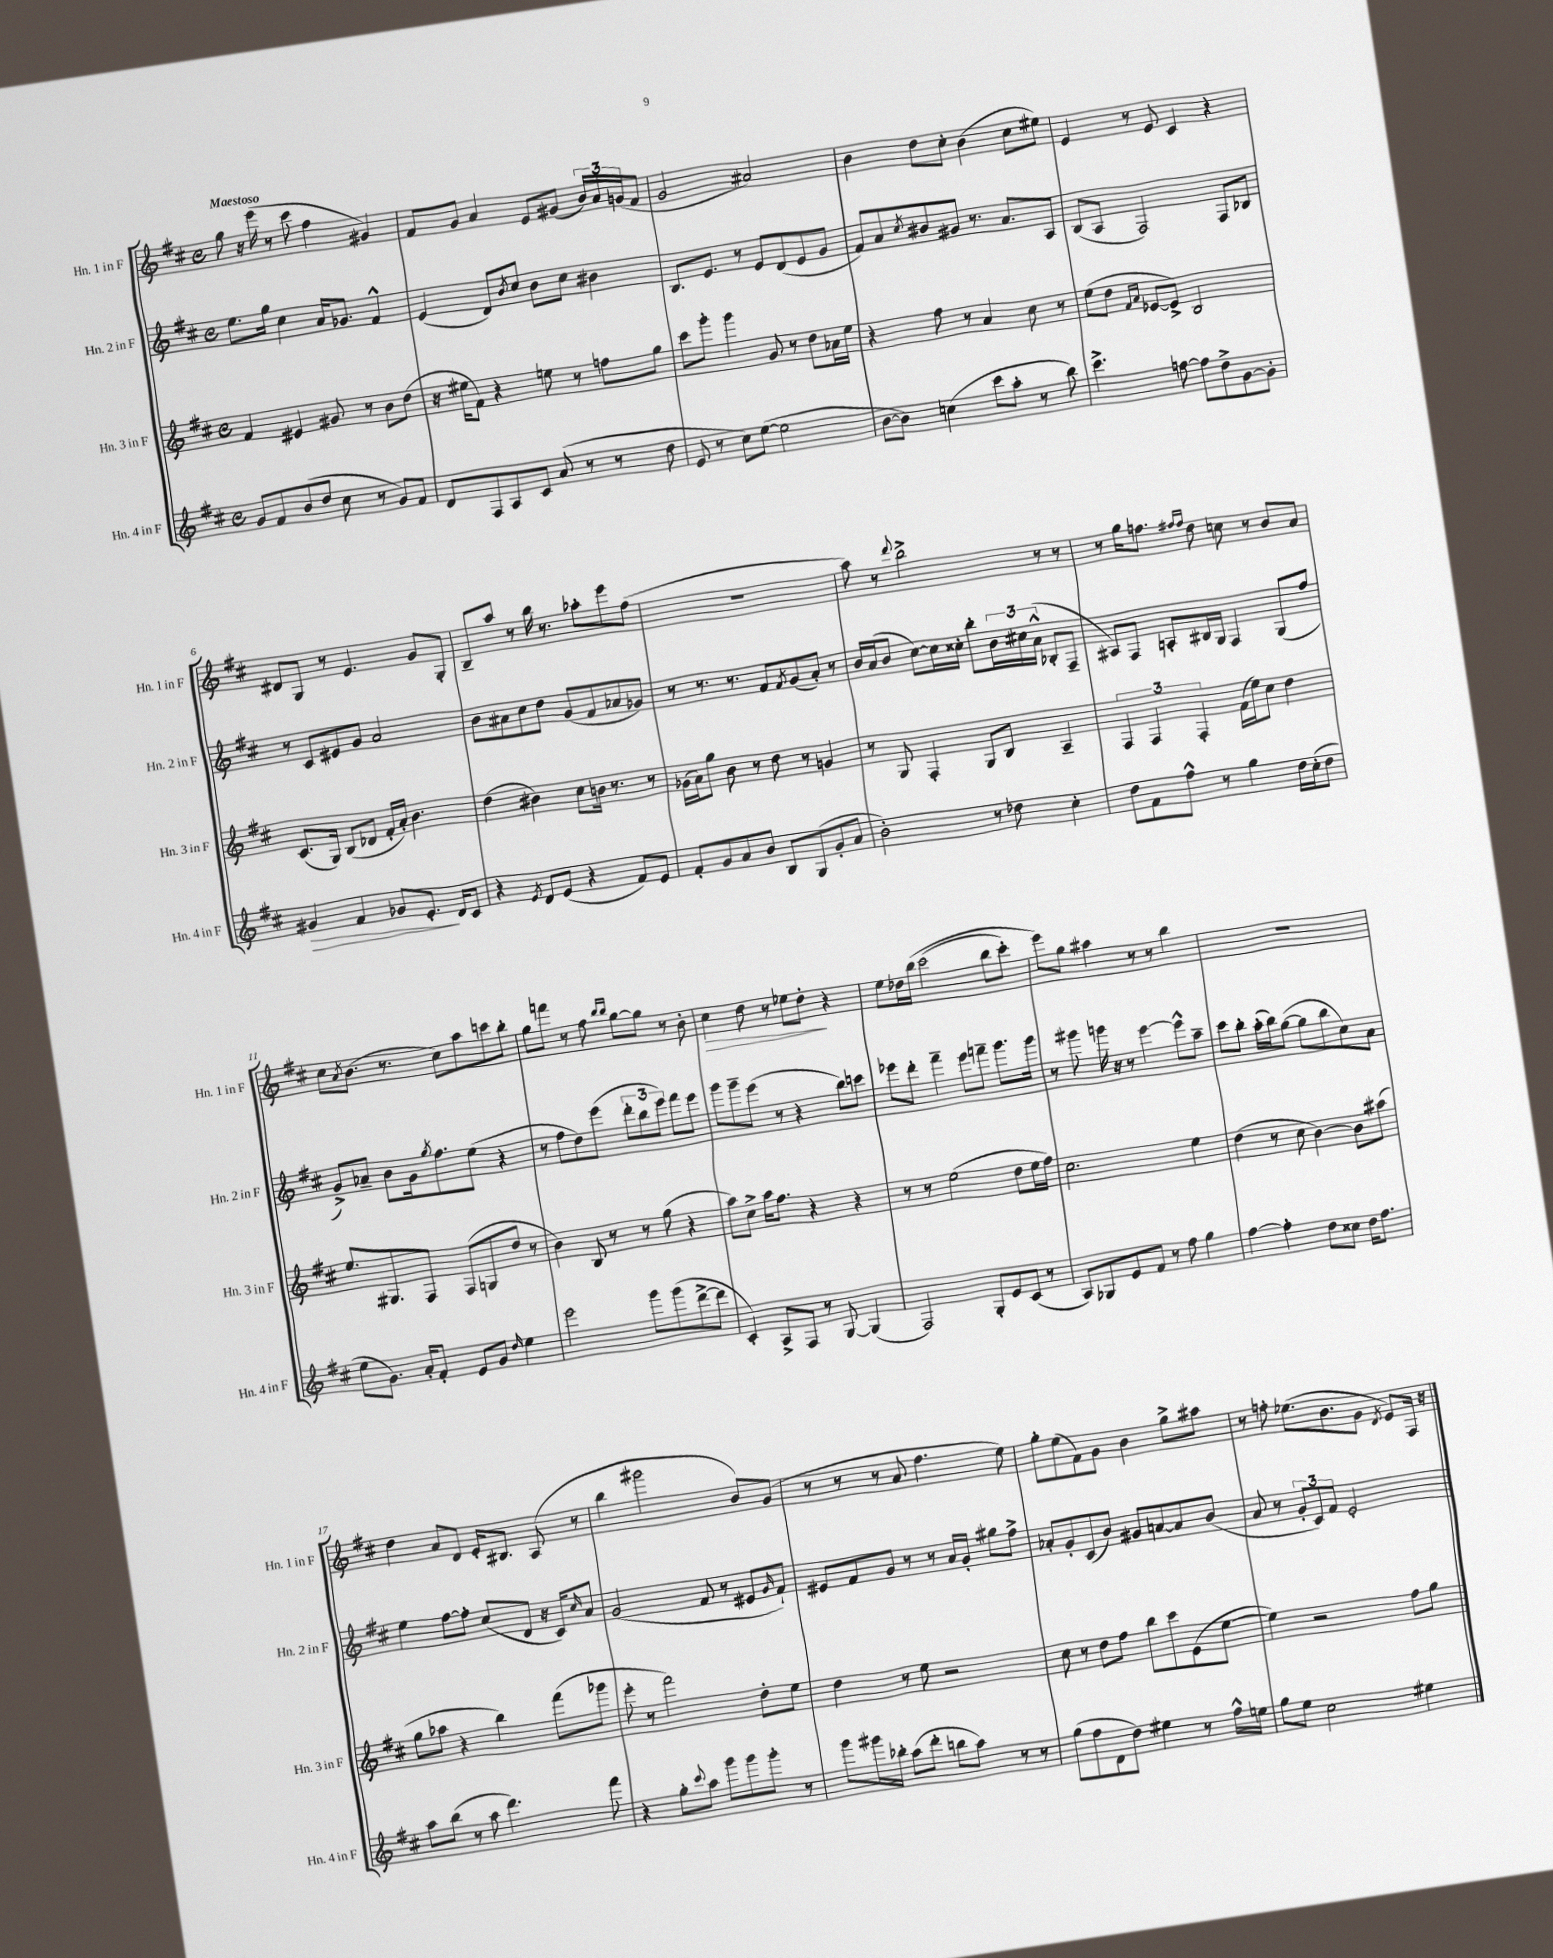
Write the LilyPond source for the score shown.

<<
\new StaffGroup <<
\new Staff = "s0" \with { instrumentName = "Hn. 1 in F" shortInstrumentName = "Hn. 1 in F" } {
    \clef treble \key d \major \defaultTimeSignature \time 4/4 \tempo "Maestoso"
    g''8 r16 e'''16( r8 cis'''8 fis''4 gis'4) |
    fis'8 g'8 a'4 e'8 gis'8( \tuplet 3/2 { b'16) a'16 g'16( } fis'8 |
    g'2 ais'2) |
    b'4 d''8 cis''8-. b'4( cis''8 eis''8) |
    e'4 r8 e'8 cis'4 r4 |
    dis'8 g8 r8 e'4. g'8 g8-. |
    b8-- a''8 r8 b''16 r8. aes''8-. e'''8 fis''8( |
    R1 |
    a''8) r8 \appoggiatura { d'''8 } b''2-> r8 r8 |
    r8 g''16 f''8. \grace { fis''16 fis''16 } d''8 c''8 r8 b'8 a'8 |
    cis''8 \acciaccatura { a'8 } b'8.( r8. cis''8) a''8 c'''8 b''8-. |
    g''8 f'''8 r8 fis''8 \grace { b''16 b''16 } g''8~ g''8 r8 b'8-. |
    cis''4\> d''8 r8 ees''8 d''8-.\! r4 |
    e''8 des''16 b''16\( cis'''2( b''8 cis'''8-.) |
    e'''8\) g''8 ais''4 r8 r8 b''4 |
    R1 |
    d''4 a'8 d'8 e'16-. bis8. a8( r8 |
    b''4 gis'''2 b'8) g'8( |
    r8 r8 r8 a'8 fis''4. e''8) |
    g''8-. e''8( fis'8) g'8 b'4 g''8-> ais''8 |
    r8 f''8-. ees''8.( b'8. g'8 \acciaccatura { d'8 } e'8) fis16 r16 \bar "|." |
}
\new Staff = "s1" \with { instrumentName = "Hn. 2 in F" shortInstrumentName = "Hn. 2 in F" } {
    \clef treble \key d \major \defaultTimeSignature \time 4/4
    e''8. g''16 cis''4 a'16 ges'8. fis'4-^ |
    e'4( d'8) \acciaccatura { b'8 } cis''8 b'8 cis''8 bis'4 |
    b8. e'8. r8 e'8 d'8( e'8 g'8 |
    fis'8) a'8 \acciaccatura { cis''8 } bis'8 gis'8 r8. a'8. a8 |
    b8( a8 fis2) fis8 bes8 |
    r8 cis'8 eis'8 g'8 a'2 |
    b'8 ais'8 cis''8 d''8 g'8( fis'8 aes'8 ges'8) |
    r8 r8. r8. fis'8 \acciaccatura { fis'8 } g'8( a'8-.) r8 |
    b'16 a'16( b'8 cis''8~) cis''16 cisis''16-. b''8-. \tuplet 3/2 { b'16 cis''16 a'16-^( } bes8-. fis8-- |
    ais8) fis8 a8-. bis16 g16 fis4 g8( fis''8 |
    g'8->) aes'8-- b'8 g'16 \acciaccatura { g''8 } fis''8. e''8( r4 |
    r8 fis''8 d''8) e'''8( \tuplet 3/2 { d'''8-. b''8 e'''8) } fis'''8 e'''8 |
    g'''8 g'''8-- e'''8( r8 r4 b''8) c'''8 |
    ees'''8 d'''8-. fis'''4-- ees'''8 f'''8-- g'''8. g'''16 |
    r8 gis'''8 g'''16 r16 r8 e'''4~ e'''8-^ a''8-- |
    cis'''8 b''8-. a''16-.( b''16) g''8~( g''8 b''8 cis''8) a'8 |
    e''4 fis''8~ fis''8-. cis''8( d'8 r16 cis'16) \grace { cis''16 } a'8 |
    g'2( fis'8 r8 eis'8 \grace { g'16 } fis'8-!) |
    eis'8 fis'8 g'8 r8 r8 a'16 g'16-. gis''8 fis''8-> |
    aes'8-. g'8-. cis'8( b'8) gis'8 a'8~ a'8 b'8( |
    a'8 r8 \tuplet 3/2 { g'8-. cis'8) fis'8 } e'2-. \bar "|." |
}
\new Staff = "s2" \with { instrumentName = "Hn. 3 in F" shortInstrumentName = "Hn. 3 in F" } {
    \clef treble \key d \major \defaultTimeSignature \time 4/4
    fis'4 eis'4 gis'8 r8 b'8 d''8( |
    r16 eis''16 fis'8) r4 e''8 r8 f''8 g''8 |
    cis'''8 g'''8-. g'''4 g'8 r8 d''8 aes'16 e''16 |
    r4 fis''8 r8 a'4 cis''8 r8 |
    e''8( d''8 \grace { fis'16 a'16 } ees'8~ ees'8->) b2 |
    cis'8.( g16) b8( des'8 fis'16-. a'16-.) b'4. |
    d''4( bis'4) cis''8 b'16 r8. r8 |
    ges'16( a'16) g''8 b'8 r8 d''8 r8 g'4 |
    r8 g8 fis4-. g8 b8 a4-- |
    \tuplet 3/2 { fis4 fis4 fis4-. } fis'16( e''16) cis''8 d''4 |
    e''8. gis8. fis8 fis8( g8 d''8 r8 |
    b'4) b8 r8 r8 g''8( r4 |
    a''8) cis''8-> a''16 fis''8. r4 r4 |
    r8 r8 e''2( d''8 e''16 fis''16) |
    cis''2. e''4 |
    d''4( r8 cis''8 b'4~) b'8 ais''8( |
    g''8 aes''8 r4 b''4) fis'''8( ges'''8 |
    e'''8-. r8 fis'''2) d''8-. e''8 |
    d''4 r8 e''8 r2 |
    cis''8 r8 d''8 fis''8 b''8 cis'''8 e'8( e''8~ |
    e''4) r2 fis''8 g''8 \bar "|." |
}
\new Staff = "s3" \with { instrumentName = "Hn. 4 in F" shortInstrumentName = "Hn. 4 in F" } {
    \clef treble \key d \major \defaultTimeSignature \time 4/4
    g'8 fis'8 b'8( d''8 cis''8 r8 g'8) fis'8 |
    d'8 fis8 a8 cis'8 a'8( r8 r8 d''8 |
    e'8 r8 cis''8) e''8~( e''2 |
    b'8~ b'8) c''4( cis'''8 a''8-. r8 b''8) |
    cis'''4.-> f''8~ f''8 d''8-> g'8~ g'8-. |
    gis'4\> fis'4 ges'8 e'8.-.\! d'16 cis'8 |
    r4 \acciaccatura { e'8 } d'8 e'8( r4 fis'8) e'8 |
    fis'8-. g'8 a'8 b'8 b8 g8( g'8-. a'8 |
    b'2-.) r8 des''8 cis''4-. |
    d''8 fis'8 fis''8-^ r8 g''4 d''16 cis''16-.( d''8 |
    e''8 g'8.) a'16-. fis'8-. e'8 g'8 \grace { d''16 } e''4 |
    e'''2 g'''8 g'''8( d'''8~-> d'''8 |
    cis'4-.) a8-> fis8 r8 g8~ g4( |
    fis2) g8-. e'8 cis'8( r8 |
    a8) ges8 e'8 fis'8 r8 fis''8 g''4 |
    fis''4~ fis''4-. d''8 cisis''8 d''16 fis''8. |
    a''8 b''8( r8 a''8 d'''4.) fis'''8 |
    r4 g''8-. \appoggiatura { cis'''8 } a''8 g'''8 g'''8 g'''8-. r8 |
    g'''8 gis'''16 bes''16-. a''8( d'''8-. b''8 a''8) r8 r8 |
    g''8( fis''8 d'8 d''8) eis''4 r8 fis''16-^ e''16 |
    g''8 e''8 cis''2 eis''4 \bar "|." |
}
>>
>>
